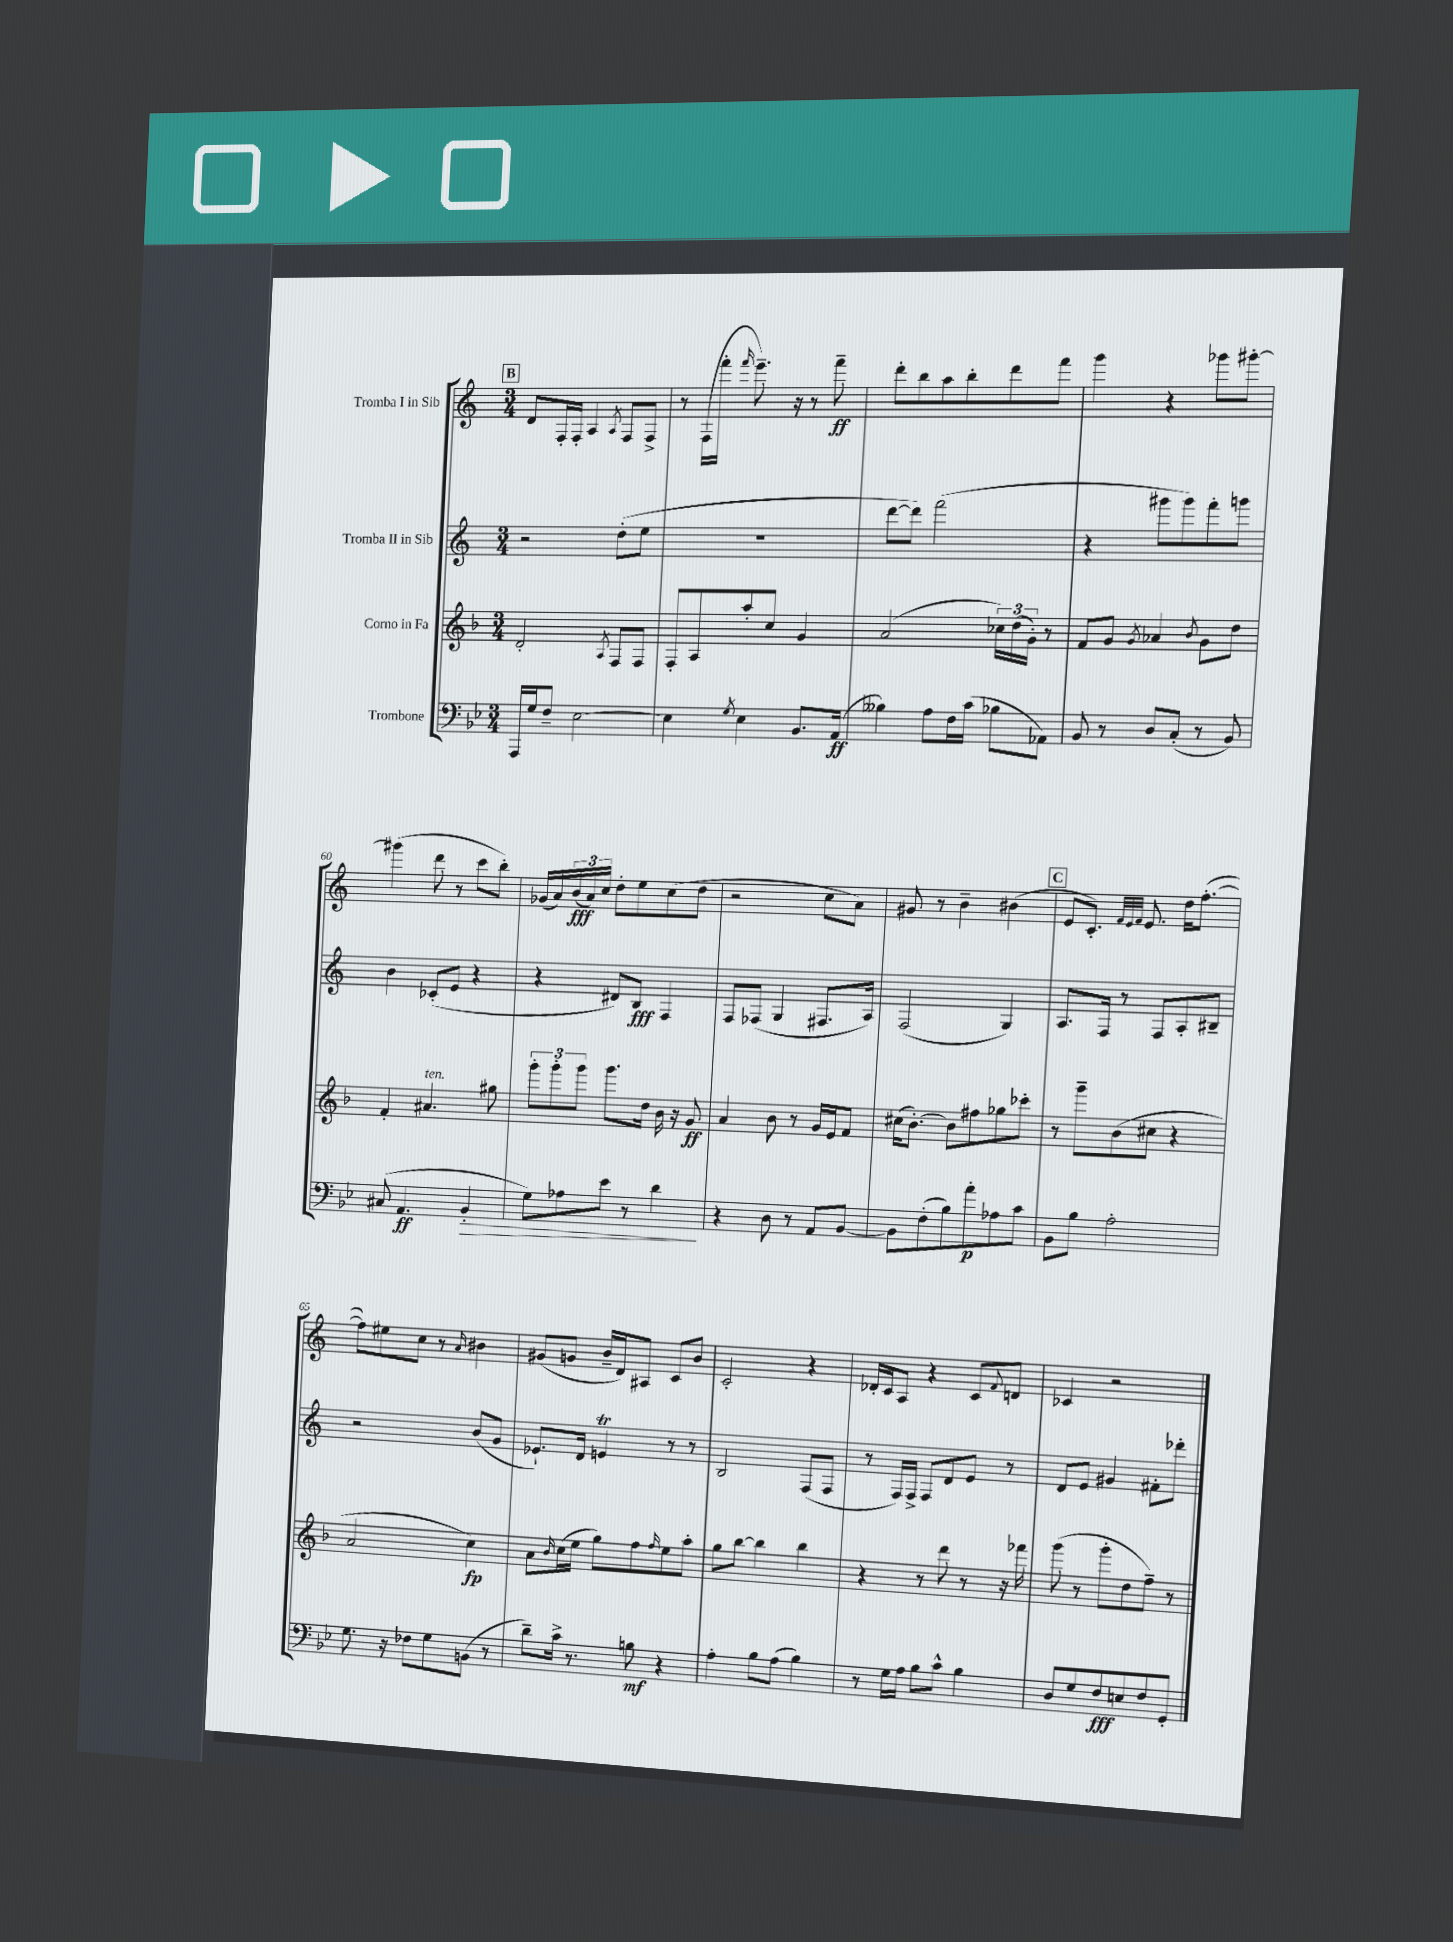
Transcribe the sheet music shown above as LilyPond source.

<<
\new StaffGroup <<
\new Staff = "s0" \with { instrumentName = "Tromba I in Sib" } {
    \clef treble \key c \major \numericTimeSignature \time 3/4
    \mark \markup { \box "B" } d'8 f16-. f16-. a4 \acciaccatura { a8 } f8 f8-> |
    r8 f16( f'''16-. \grace { f'''16 } e'''8.--) r16 r8 f'''8--\ff |
    d'''8-. b''8 a''8 b''8-. d'''8 f'''8 |
    g'''4 r4 ges'''8 gis'''8~-. |
    gis'''4( d'''8 r8 c'''8 b''8-.) |
    ges'16( a'16) \tuplet 3/2 { b'16\fff( a'16) c''16 } d''8-. e''8 c''8( d''8 |
    r2 c''8 a'8) |
    gis'8 r8 b'4-- bis'4( |
    \mark \markup { \box "C" } e'8 c'8.-.) \grace { f'32 e'32 f'32 } e'8. d''16 f''8.~-.( |
    f''8) eis''8 c''8 r8 \grace { a'16 } bis'4 |
    gis'8( g'8 b'16-- d'16) ais8 c'8 b'8 |
    c'2-. r4 |
    des'16-. c'16 a8 r4 c'8 \appoggiatura { f'8 } d'8 |
    ces'4 r2 \bar "|." |
}
\new Staff = "s1" \with { instrumentName = "Tromba II in Sib" } {
    \clef treble \key c \major \numericTimeSignature \time 3/4
    \mark \markup { \box "B" } r2 d''8-.( e''8 |
    R2. |
    d'''8~ d'''8) f'''2( |
    r4 gis'''8 gis'''8) f'''8-. g'''8 |
    b'4 ces'8-.( e'8 r4 |
    r4 dis'8) b8\fff f4 |
    f8 fes8( g4 fis8. a16) |
    f2( g4) |
    \mark \markup { \box "C" } a8. f16 r8 f8 a8-. bis8-- |
    r2 b'8( g'8 |
    ees'8.-!) d'16 e'4\trill r8 r8 |
    b2 f8( f8 |
    r8 f16) f16-> f8 d'8 e'8 r8 |
    d'8 e'8 gis'4 fis'8-. des'''8-. \bar "|." |
}
\new Staff = "s2" \with { instrumentName = "Corno in Fa" } {
    \clef treble \key f \major \numericTimeSignature \time 3/4
    \mark \markup { \box "B" } d'2-. \acciaccatura { a8 } f8 f8 |
    f8-. a8 a''8-. c''8 g'4 |
    a'2( \tuplet 3/2 { ces''16) d''16( g'16-.) } r8 |
    f'8 g'8 \acciaccatura { g'8 } aes'4 \acciaccatura { bes'8 } g'8 d''8 |
    f'4-. ais'4.^\markup { \italic "ten." } gis''8 |
    \tuplet 3/2 { g'''8-. g'''8-. g'''8 } g'''8. d''16 bes'16 r16 g'8\ff |
    a'4 bes'8 r8 g'16 e'16 f'8 |
    cis''16( bes'8.~-.) bes'8 fis''8 ges''8 ces'''8-. |
    \mark \markup { \box "C" } r8 g'''8-- bes'8( cis''8 r4 |
    a'2 c''4\fp) |
    a'8 \grace { bes'16 } c''16( e''16 g''8) f''8 \grace { f''16 } e''8 a''8-. |
    g''8 bes''8~ bes''4 bes''4 |
    r4 r8 d'''8 r8 r16 fes'''16 |
    g'''8( r8 g'''8-. d''8 f''8--) r8 \bar "|." |
}
\new Staff = "s3" \with { instrumentName = "Trombone" } {
    \clef bass \key bes \major \numericTimeSignature \time 3/4
    \mark \markup { \box "B" } a,,16 g16 f8-- ees2~ |
    ees4 \acciaccatura { g8 } ees4 bes,8. a,16\ff( |
    beses4) a8 f16 c'16( bes8 aes,8) |
    bes,8 r8 d8 c8-.( r8 bes,8) |
    cis8( a,4.\ff bes,4-.\> |
    g8) aes8 ees'8 r8 d'4\! |
    r4 d8 r8 a,8 bes,8~ |
    bes,8 f8-.( bes8) a'8-.\p aes8 c'8 |
    \mark \markup { \box "C" } bes,8 bes8 a2-. |
    g8. r16 fes8 g8 b,8( r8 |
    d'8--) c'16-> r8. b8\mf r4 |
    a4-. bes8 a8( bes4) |
    r8 g16 a16 bes8 c'8-^ bes4 |
    d8 g8 f8\fff e8 f8 g,8-. \bar "|." |
}
>>
>>
\layout { \context { \Score currentBarNumber = #56 } }
